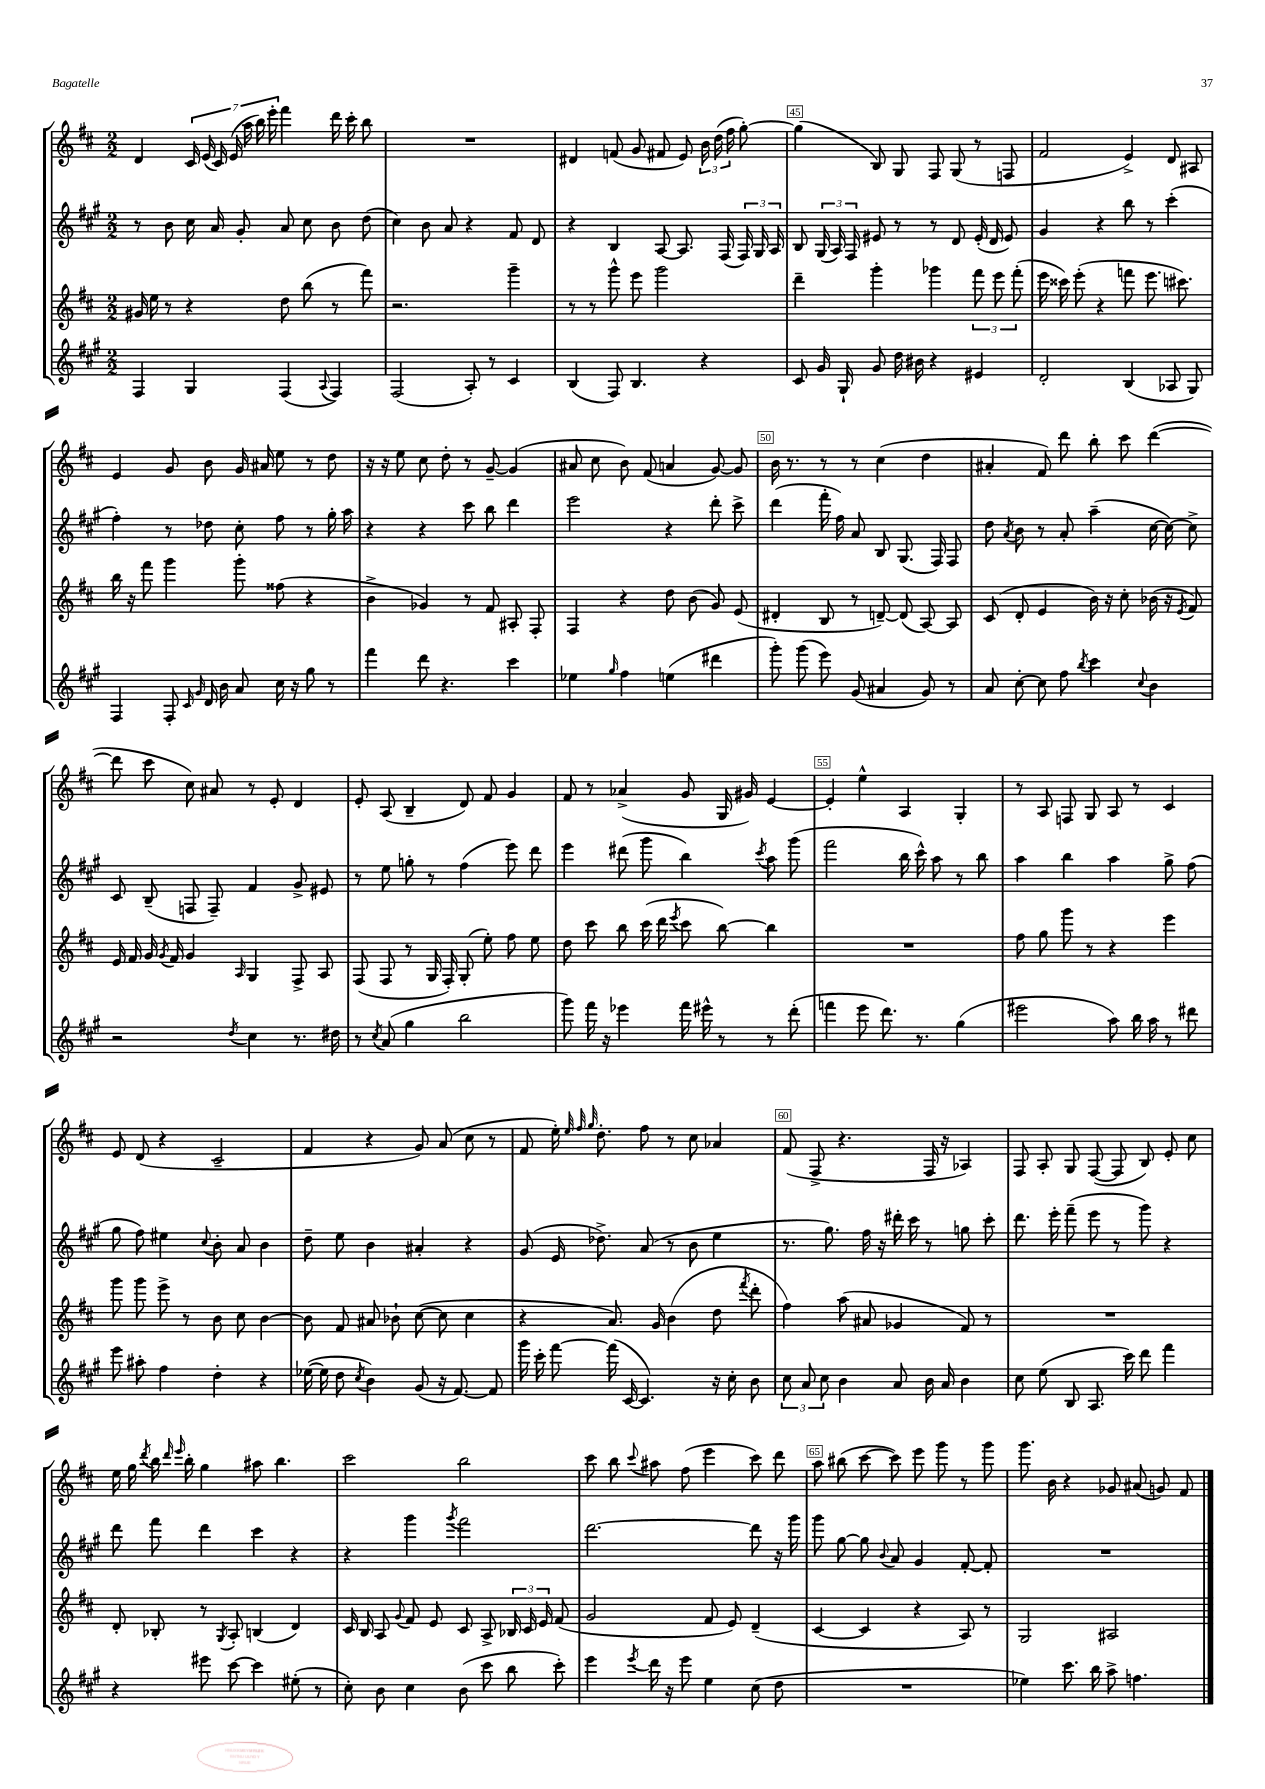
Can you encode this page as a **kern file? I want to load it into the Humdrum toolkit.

**kern	**kern	**kern	**kern
*staff4	*staff3	*staff2	*staff1
*clefG2	*clefG2	*clefG2	*clefG2
*k[f#c#g#]	*k[f#c#]	*k[f#c#g#]	*k[f#c#]
*M2/2	*M2/2	*M2/2	*M2/2
4F#/	16g#/	8r	4d/
.	16ee\	.	.
.	8r	8b\	.
4G#/	4r	16cc#\	28c#/
.	.	.	(28e/
.	.	16a/	.
.	.	.	28c#/)
.	.	.	(28e/
.	.	8g#'/	.
.	.	.	28aa\
.	.	.	28bb\)
.	.	.	28eee'\
(4F#/	8dd\	8a/	4fff#\
.	(8bb\	8cc#\	.
8qqA/	.	.	.
4F#/)	8r	8b\	16ddd\
.	.	.	16ccc#'\
.	8fff#\)	(8dd\	8bb\
=	=	=	=
(2F#/	2.r	4cc#\)	1r
.	.	8b\	.
.	.	8a/	.
8A'/)	.	4r	.
8r	.	.	.
4c#/	4ggg~\	8f#/	.
.	.	8d/	.
=	=	=	=
(4B/	8r	4r	4d#/
.	8r	.	.
8F#/)	8ggg^^\	4B/	(8f/
4.B/	8eee\	.	8g/
.	2ggg\	[8A/	8f#/
.	.	8.A/]	8e/)
4r	.	.	24b\
.	.	.	(24dd\
.	.	(16F#/	.
.	.	.	24ff#\
.	.	24F#/)	[8gg'\)
.	.	24G#/	.
.	.	24A/	.
=	=	=	=
8c#/	4ddd~\	8B/	(4gg\]
16g#/	.	(24G#/	.
.	.	24A/)	.
16G#`/	.	.	.
.	.	24F#/	.
8g#/	4ggg'\	8e#/	8B/)
16dd\	.	8r	8G/
16b#\	.	.	.
4r	4ggg-\	8r	8F#/
.	.	8d/	(8G/
4e#/	12fff#\	(16e#'/	8r
.	.	16d/	.
.	12eee\	.	.
.	.	8e#/)	8F/
.	(12fff#'\	.	.
=	=	=	=
2d'/	16eee\	4g#/	2f#/
.	16ccc##\)	.	.
.	(8eee'\	.	.
.	4r	4r	.
(4B/	8fff\	8bb\	4e^/)
.	8.eee\	8r	.
8A-/	.	(4ccc#'\	8d/
.	8.ccc#\)	.	.
8G#/)	.	.	8A#/
=	=	=	=
4F#/	16bb\	4ff#'\)	4e/
.	16r	.	.
.	8fff#\	.	.
8F#'/	4ggg\	8r	8g/
16qqc#/	.	.	.
16qqg#/	.	.	.
16d/	.	8dd-\	8b\
16b\	.	.	.
8a/	8ggg'\	8cc#'\	16g/
.	.	.	16a#/
16cc#\	(8ff##\	8ff#\	8ee\
16r	.	.	.
8gg#\	4r	8r	8r
8r	.	16gg#'\	8dd\
.	.	16aa\	.
=	=	=	=
4fff#\	4b^\	4r	16r
.	.	.	16r
.	.	.	8ee\
8ddd\	4g-/)	4r	8cc#\
4.r	.	.	8dd'\
.	8r	8ccc#\	8r
.	8f#/	8bb\	[8g~/
4ccc#\	8A#'/	4ddd\	(4g/]
.	8F#'/	.	.
=	=	=	=
4ee-\	4F#/	2eee\	8a#/
.	.	.	8cc#\
16qqgg#/	.	.	.
4ff#\	4r	.	8b\)
.	.	.	(8f#/
(4ee\	8dd\	4r	4a/
.	(8b\	.	.
4ddd#\	8g/)	8ddd'\	[8g/)
.	(8e/	8ccc#^\	8g/]
=	=	=	=
8ggg#'\)	4d#'/	(4ddd\	16b\
.	.	.	8.r
(8ggg#\	.	.	.
8eee\)	8B/	16fff#'\	8r
.	.	16ff#\)	.
(8g#/	8r	8a/	8r
4a#/	[8d~/)	8B/	(4cc#\
.	(8d/]	(8.G#/	.
8g#/)	[8A/)	.	4dd\
.	.	16F#/)	.
8r	8A/]	8F#/	.
=	=	=	=
8a/	(8c#/	8dd\	4a#'/
.	.	8qa/	.
[8cc#'\	8d'/	8b\	.
8cc#\]	4e/	8r	8f#/)
8ff#\	.	8a'/	8ddd\
8qbb/	.	.	.
4ccc#\	16b\)	(4aa~\	8bb'\
.	16r	.	.
.	8cc#'\	.	8ccc#\
8qqcc#/	.	.	.
4b\	(16b-\	[16cc#\	([4ddd\
.	16r	16cc#\_)	.
.	8qe/	.	.
.	8f#/)	8cc#^\]	.
=	=	=	=
2r	16e/	8c#/	8ddd\]
.	16f#/	.	.
.	16g/	(8B~/	8ccc#\
.	8qg/	.	.
.	16f#/	.	.
.	4g/	8F/	8cc#\)
.	.	8F~/)	8a#/
8qdd/	16qqA/	.	.
4cc#\	4G/	4f#/	8r
.	.	.	8e'/
8.r	8F#^/	8g#^/	4d/
.	8A/	8e#/	.
16dd#\	.	.	.
=	=	=	=
8r	(8F#/	8r	8e'/
8qcc#/	.	.	.
(8a/	8F#/	8ee\	(8A/
4gg#\	8r	8gg'\	4B~/
.	16G/	8r	.
.	16F#'/)	.	.
2bb\	(8G'/	(4ff#\	8d/)
.	8ee'\)	.	8f#/
.	8ff#\	8eee\)	4g/
.	8ee\	8ddd\	.
=	=	=	=
8ggg#\)	8dd\	4eee\	8f#/
16fff#\	8ccc#\	.	8r
16r	.	.	.
4eee-\	8bb\	(8ddd#\	(4a-^/
.	(16ccc#\	8ggg#\	.
.	16ddd\	.	.
.	8qeee/	.	.
16fff#\	8ccc#\	4bb\)	8g/
16eee#^^\	.	.	.
8r	[8bb\)	.	16G/
.	.	.	16g#/)
.	.	8qccc#/	.
8r	4bb\]	8aa\	[4e/
(8ddd'\	.	(8ggg#\	.
=	=	=	=
4fff\	1r	2fff#\	4e'/]
8eee\	.	.	4ee^^\
8.ddd\)	.	.	.
.	.	16bb\	4A/
8.r	.	16ccc#^^\)	.
.	.	8aa\	.
(4gg#\	.	8r	4G'/
.	.	8bb\	.
=	=	=	=
2eee#\	8ff#\	4aa\	8r
.	8gg\	.	8A/
.	8ggg\	4bb\	8F/
.	8r	.	8G/
8aa\)	4r	4aa\	8A/
16bb\	.	.	8r
16aa\	.	.	.
8r	4eee\	8gg#^\	4c#/
8ddd#\	.	(8ff#\	.
=	=	=	=
8eee\	8ggg\	8gg#\	8e/
8aa#'\	8ggg\	8ff#\)	(8d/
4ff#\	8eee^\	4ee#\	4r
.	8r	.	.
.	.	8qqcc#/	.
4dd'\	8b\	8b'\	2c#~/
.	8cc#\	8a/	.
4r	[4b\	4b\	.
=	=	=	=
([16ee-\	8b\]	8dd~\	4f#/
16ee-\]	.	.	.
8dd\	8f#/	8ee\	.
8qcc#/	.	.	.
4b\)	8a#/	4b\	4r
.	8b-`\	.	.
(8g#/	([8cc#\	4a#'/	8g/)
16r	8cc#\]	.	(8a/
[8.f#/)	.	.	.
.	4cc#\	4r	8cc#\
8f#/]	.	.	8r
=	=	=	=
16ggg#\	4r	(8g#/	8f#/
16ccc#'\	.	.	.
[8fff#\	.	16e/	16ee'\)
.	.	.	32qqee/
.	.	.	32qqff#/
.	.	.	32qqgg/
.	.	8.dd-^\)	8.dd'\
(16fff#\]	8.a/)	.	.
[16c#/	.	.	.
4.c#/])	.	(8a/	8ff#\
.	16g/	.	.
.	(4b\	8r	8r
.	.	8b\	8cc#\
16r	8dd\	4ee\	4a-/
16cc#'\	.	.	.
.	8qfff#/	.	.
8b\	8ddd'\	.	.
=	=	=	=
12cc#\	4ff#\)	8.r	(8f#/
12a/	.	.	.
.	.	.	8F#^/
12cc#\	.	.	.
.	.	8.gg#\)	.
4b\	(8aa\	.	4.r
.	8a#/	16ff#\	.
.	.	16r	.
8a/	4g-/	16ddd#'\	.
.	.	16ccc#\	.
16b\	.	8r	16F#/
16a/	.	.	16r
4b\	8f#/)	8gg\	4A-/)
.	8r	8ccc#'\	.
=	=	=	=
8cc#\	1r	8.ddd\	8F#/
(8ee\	.	.	8A'/
.	.	16eee'\	.
8B/	.	(8fff#~\	8G/
8.A/	.	8eee\	([8F#/
.	.	8r	8F#/]
16ccc#\)	.	.	.
8ddd\	.	8ggg#\)	8B/)
4fff#\	.	4r	8e'/
.	.	.	8cc#\
=	=	=	=
4r	8d'/	8ddd\	16ee\
.	.	.	16gg\
.	.	.	8qddd/
.	8B-'/	8fff#\	16bb\
.	.	.	16qqddd/
.	.	.	16qqeee/
.	.	.	16bb'\
8eee#\	8r	4ddd\	4gg\
.	8qG/	.	.
[8ccc#\	8A'/	.	.
4ccc#\]	(4B/	4ccc#\	8aa#\
.	.	.	4.bb\
(8ee#'\	4d/)	4r	.
8r	.	.	.
=	=	=	=
8cc#'\)	16c#/	4r	2ccc#\
.	16B/	.	.
8b\	8A/	.	.
.	8qqg/	.	.
4cc#\	8f#/	4ggg#\	.
.	8e/	.	.
.	.	8qggg#/	.
(8b\	8c#/	2fff#\	2bb\
8ccc#\	8A^/	.	.
8bb\	24B-/	.	.
.	24c#/	.	.
.	24e/	.	.
8ccc#'\)	(8f#/	.	.
=	=	=	=
4eee\	2g/	[2.ddd\	8ccc#\
.	.	.	8bb\
8qeee/	.	.	8qqccc#/
16ddd\	.	.	8aa#\
16r	.	.	.
8eee\	.	.	(8ff#\
4ee\	8f#/	.	4eee\
.	8e/)	.	.
(8cc#\	(4d~/	8ddd\]	8ccc#\)
8dd\	.	16r	8ddd\
.	.	16ggg#\	.
=	=	=	=
1r	[4c#/	8ggg#\	8aa\
.	.	[8gg#\	(8bb#\
.	4c#/]	8gg#\]	[8ccc#\
.	.	8qqb/	.
.	.	8a/	8ccc#\])
.	4r	4g#/	8eee\
.	.	.	8ggg\
.	8A/)	[8f#'/	8r
.	8r	8f#'/]	8ggg\
=	=	=	=
4ee-\)	2G/	1r	8.ggg\
.	.	.	16b\
8.ccc#\	.	.	4r
16bb\	.	.	.
8aa^\	2A#/	.	8g-/
4.ff\	.	.	(8a#/
.	.	.	8g/)
.	.	.	8f#/
==	==	==	==
*-	*-	*-	*-
